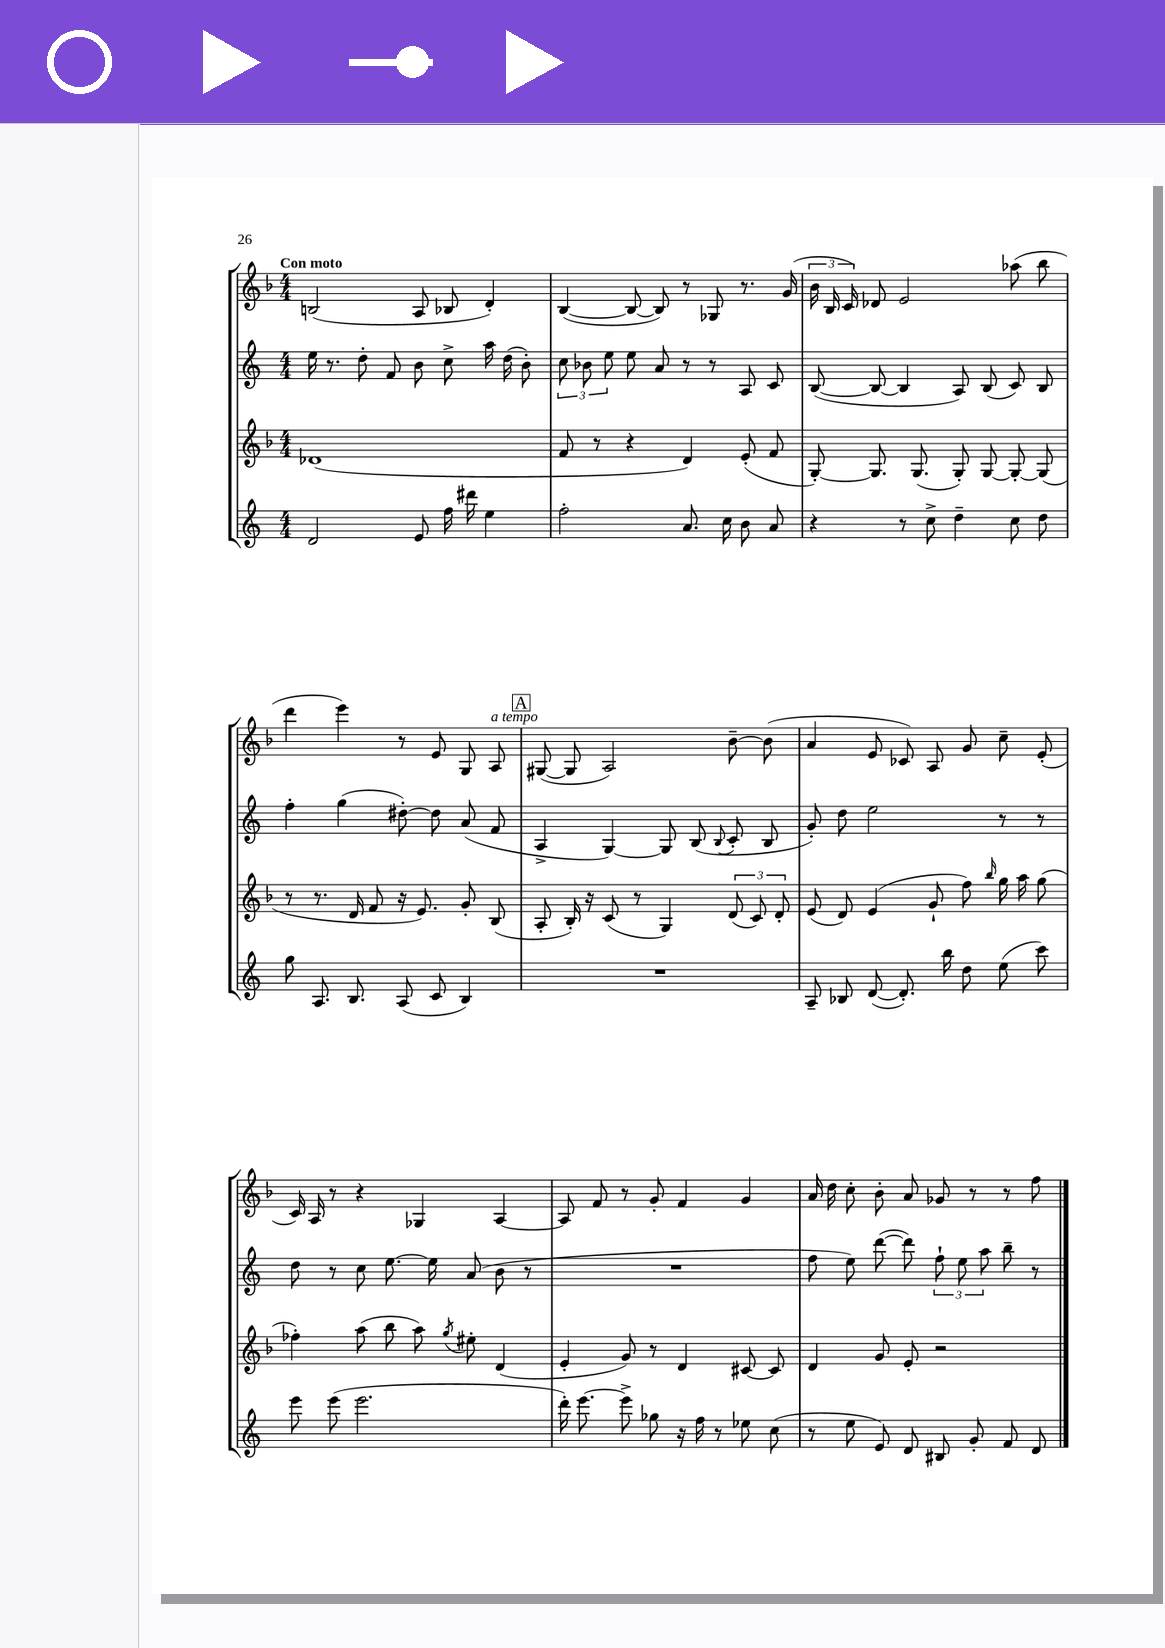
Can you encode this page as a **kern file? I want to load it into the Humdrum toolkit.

**kern	**kern	**kern	**kern
*part4	*part3	*part2	*part1
*staff4	*staff3	*staff2	*staff1
*clefG2	*clefG2	*clefG2	*clefG2
*k[]	*k[b-]	*k[]	*k[b-]
*M4/4	*M4/4	*M4/4	*M4/4
=1	=1	=1	=1
!	!	!	!LO:TX:a:B:t=Con moto
2d/	(1d-X	16ee\	(2Bn/
.	.	8.r	.
.	.	8dd'\	.
.	.	8f/	.
8e/	.	8b\	8A/
16ff\	.	8cc^\	8B-X/
16ddd#X\	.	.	.
4ee\	.	16aa\	4d'/)
.	.	(16dd\	.
.	.	8b'\)	.
=2	=2	=2	=2
2ff'\	8f/	12cc\	([4B-/
.	.	12b-X\	.
.	8r	.	.
.	.	12ee\	.
.	4r	8ee\	8B-/_
.	.	8a/	8B-/])
8.a/	4d/)	8r	8r
.	.	8r	8G-X/
16cc\	.	.	.
8b\	(8e'/	8A/	8.r
8a/	8f/	8c/	.
.	.	.	(16g/
=3	=3	=3	=3
4r	[8G'/)	([8B/	24b-\
.	.	.	24B-/
.	.	.	24c/)
.	8.G/]	8B/_	8d-X/
8r	.	4B/]	2e/
.	(8.G/	.	.
8cc^\	.	.	.
4dd~\	8G'/)	8A/)	.
.	[8G/	(8B/	.
8cc\	8G'/_	8c/)	(8aa-X\
8dd\	(8G/]	8B/	8bb-\
!!LO:LB:g=z
=4	=4	=4	=4
8gg\	8r	4ff'\	4ddd\
8.A/	8.r	.	.
.	.	(4gg\	4eee\)
8.B/	16d/	.	.
.	8f/	.	.
(8A/	16r	[8dd#X'\)	8r
.	8.e/)	.	.
8c/	.	8dd#\]	8e/
4B/)	8g'/	(8a/	8G/
!	!	!	!LO:TX:a:i:t=a tempo
.	(8B-/	8f/	8A/
!!LO:REH:place=s1:t=A
=5	=5	=5	=5
1r	8A'/	4A^/	([8G#X/
.	16B-'/)	.	8G#/]
.	16r	.	.
.	(8c/	[4G/)	2A/)
.	8r	.	.
.	4G/)	8G/]	.
.	.	(8B/	.
.	.	8qqB/	.
.	(12d/	8c'/	[8b-~\
.	12c/)	.	.
.	.	8B/	(8b-\]
.	12d'/	.	.
=6	=6	=6	=6
8A~/	(8e/	8g'/)	4a/
8B-X/	8d/)	8dd\	.
([8d/	(4e/	2ee\	8e/
8.d'/])	.	.	8c-X/)
.	8g`/	.	8A/
16bb\	.	.	.
8dd\	8ff\)	.	8g/
.	16qqbb-/	.	.
(8ee\	16gg\	8r	8cc~\
.	16aa\	.	.
8ccc\)	(8gg\	8r	(8e'/
!!LO:LB:g=z
=7	=7	=7	=7
8eee\	4ff-X'\)	8dd\	16c/)
.	.	.	16A/
(8eee\	.	8r	8r
2.eee\	(8aa\	8cc\	4r
.	8bb-\	[8.ee\	.
.	8aa\)	.	4G-X/
.	.	16ee\]	.
.	8qgg/	.	.
.	8ee#X'\	(8a/	.
.	(4d/	8b\	[4A/
.	.	8r	.
=8	=8	=8	=8
16ddd'\)	4e'/	1r	8A/]
[8.eee\	.	.	.
.	.	.	8f/
8eee^\]	8g/)	.	8r
8gg-X\	8r	.	8g'/
16r	4d/	.	4f/
16ff\	.	.	.
8r	.	.	.
8ee-X\	[8c#X/	.	4g/
(8cc\	8c#/]	.	.
=9	=9	=9	=9
8r	4d/	8ff\	16a/
.	.	.	16dd\
8ee\	.	8ee\)	8cc'\
8e/)	8g/	([8ddd\	8b-'\
8d/	8e'/	8ddd\])	8a/
8B#X/	2r	12ff`\	8g-X/
.	.	12ee\	.
8g'/	.	.	8r
.	.	12aa\	.
8f/	.	8bb~\	8r
8d/	.	8r	8ff\
==	==	==	==
*-	*-	*-	*-
